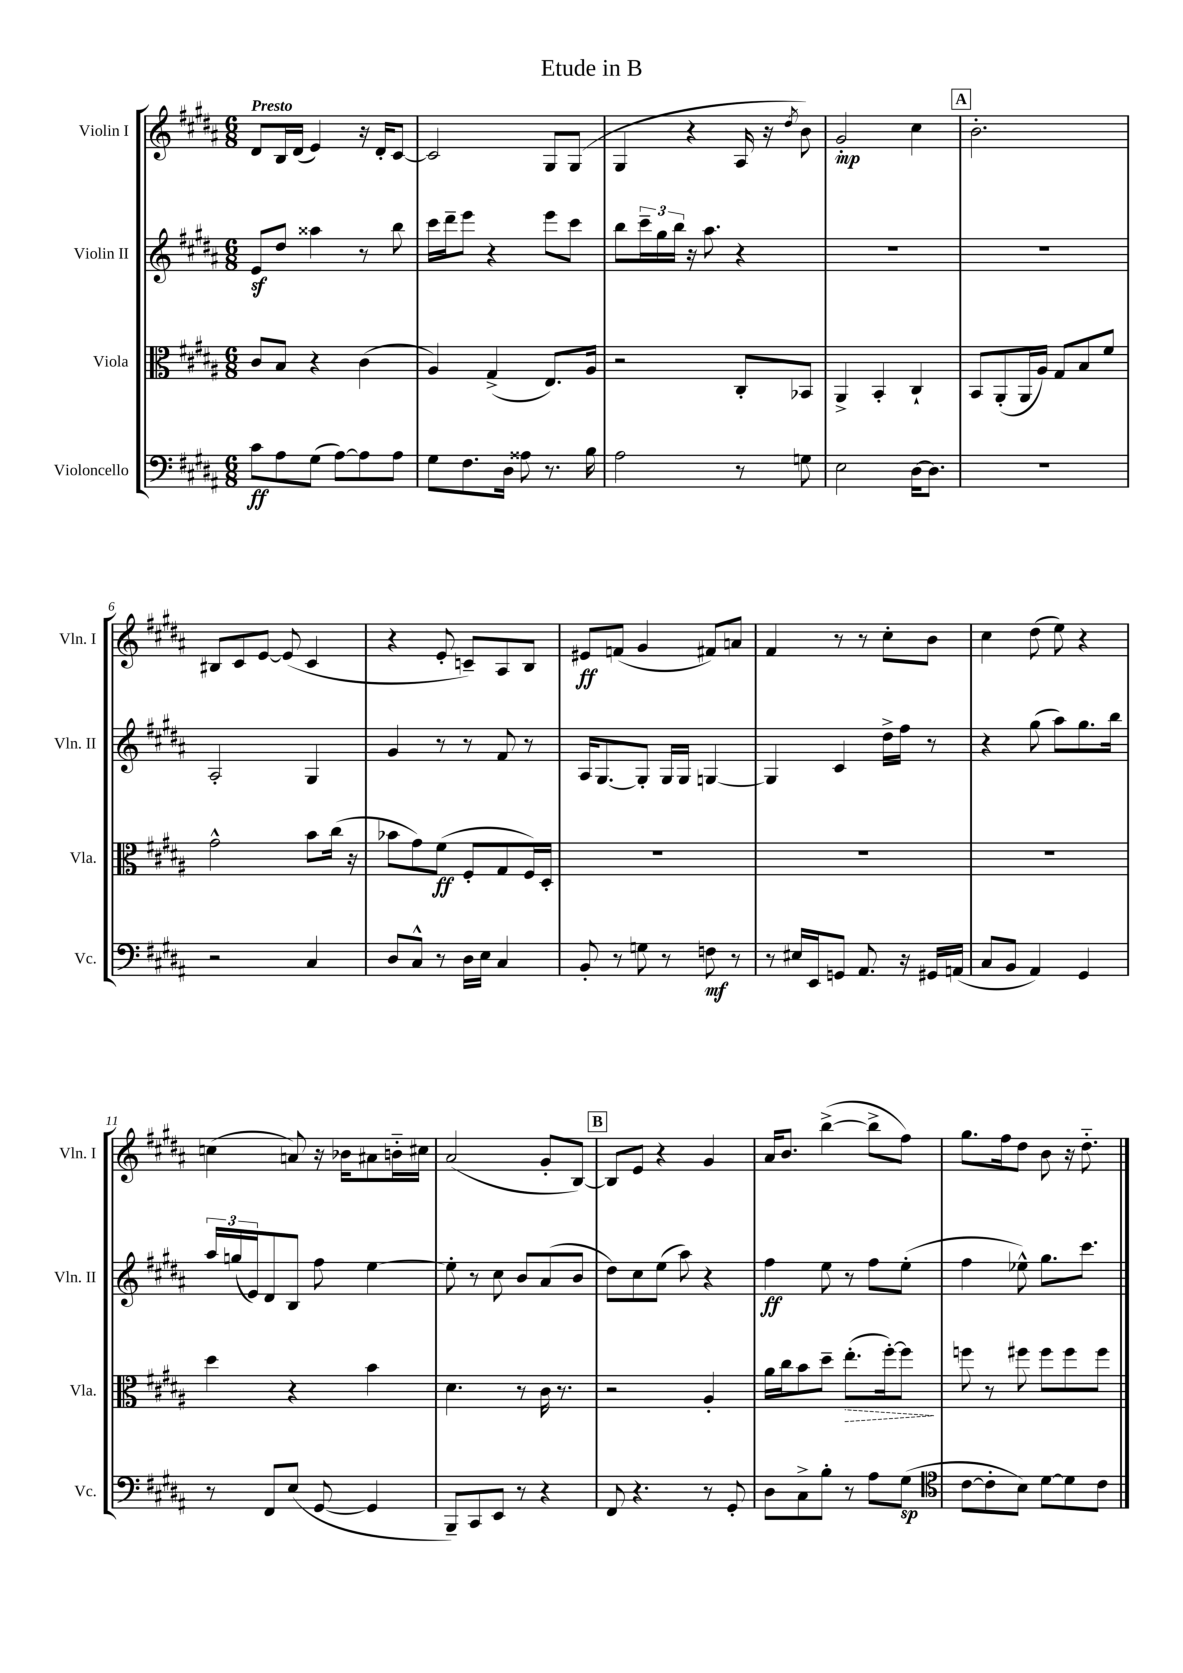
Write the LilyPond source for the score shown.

\header { title = "Etude in B" }
<<
\new StaffGroup <<
\new Staff = "s0" \with { instrumentName = "Violin I" shortInstrumentName = "Vln. I" } {
    \clef treble \key b \major \numericTimeSignature \time 6/8 \tempo "Presto"
    dis'8 b16 dis'16( e'4) r16 dis'16-. cis'8~ |
    cis'2 gis8 gis8( |
    gis4 r4 ais16 r16 \acciaccatura { dis''8 } b'8) |
    gis'2-.\mp cis''4 |
    \mark \markup { \box "A" } b'2.-. |
    bis8 cis'8 e'8~ e'8( cis'4 |
    r4 e'8-. c'8--) ais8 b8 |
    eis'8\ff f'8( gis'4 fis'8) a'8 |
    fis'4 r8 r8 cis''8-. b'8 |
    cis''4 dis''8( e''8) r4 |
    c''4( a'8) r16 bes'16 ais'8 b'16-_ cis''16 |
    ais'2( gis'8-. b8~) |
    \mark \markup { \box "B" } b8 e'8 r4 gis'4 |
    ais'16 b'8. b''4~->( b''8-> fis''8) |
    gis''8. fis''16 dis''8 b'8 r16 dis''8.-_ \bar "|." |
}
\new Staff = "s1" \with { instrumentName = "Violin II" shortInstrumentName = "Vln. II" } {
    \clef treble \key b \major \numericTimeSignature \time 6/8
    e'8\sf dis''8 aisis''4 r8 b''8 |
    cis'''16 dis'''16-- e'''8 r4 e'''8 cis'''8 |
    b''8 \tuplet 3/2 { cis'''16-- gis''16 b''16 } r16 ais''8. r4 |
    R2. |
    \mark \markup { \box "A" } R2. |
    ais2-. gis4 |
    gis'4 r8 r8 fis'8 r8 |
    ais16 gis8.~ gis8-. gis16 gis16 g4~ |
    g4 cis'4 dis''16-> fis''16 r8 |
    r4 gis''8( ais''8) gis''8. b''16 |
    \tuplet 3/2 { ais''16 g''16( e'16) } dis'8 b8 fis''8 e''4~ |
    e''8-. r8 cis''8 b'8 ais'8( b'8 |
    \mark \markup { \box "B" } dis''8) cis''8 e''8( ais''8) r4 |
    fis''4\ff e''8 r8 fis''8 e''8-.( |
    fis''4 ees''8-^) gis''8. cis'''8. \bar "|." |
}
\new Staff = "s2" \with { instrumentName = "Viola" shortInstrumentName = "Vla." } {
    \clef alto \key b \major \numericTimeSignature \time 6/8
    cis'8 b8 r4 cis'4( |
    ais4) gis4->( e8.) ais16 |
    r2 cis8-. bes,8 |
    ais,4-> b,4-. cis4-! |
    \mark \markup { \box "A" } b,8 ais,8-.( ais,16 ais16) gis8 b8 fis'8 |
    gis'2-^ b'8 cis''16( r16 |
    bes'8 gis'8) fis'8\ff( fis8-. gis8 fis16) dis16-. |
    R2. |
    R2. |
    R2. |
    dis''4 r4 b'4 |
    dis'4. r8 cis'16 r8. |
    \mark \markup { \box "B" } r2 ais4-. |
    ais'16 cis''16 b'8 dis''8-- \once \override Hairpin.style = #'dashed-line e''8.-.\>( fis''16~-.) fis''8\! |
    f''8 r8 fis''8 fis''8 fis''8 fis''8 \bar "|." |
}
\new Staff = "s3" \with { instrumentName = "Violoncello" shortInstrumentName = "Vc." } {
    \clef bass \key b \major \numericTimeSignature \time 6/8
    cis'8\ff ais8 gis8( ais8~) ais8 ais8 |
    gis8 fis8. dis16 aisis8 r8. b16 |
    ais2 r8 g8 |
    e2 dis16~ dis8. |
    \mark \markup { \box "A" } R2. |
    r2 cis4 |
    dis8 cis8-^ r8 dis16 e16 cis4 |
    b,8-. r8 g8 r8 f8\mf r8 |
    r8 eis16 e,16 g,8 ais,8. r16 gis,16 a,16( |
    cis8 b,8 ais,4) gis,4 |
    r8 fis,8 e8( gis,8~ gis,4 |
    b,,8--) cis,8 e,8 r8 r4 |
    \mark \markup { \box "B" } fis,8 r4. r8 gis,8-. |
    dis8 cis8-> b8-. r8 ais8 gis8\sp( |
    \clef tenor cis'8~ cis'8-. b8) dis'8~ dis'8 cis'8 \bar "|." |
}
>>
>>
